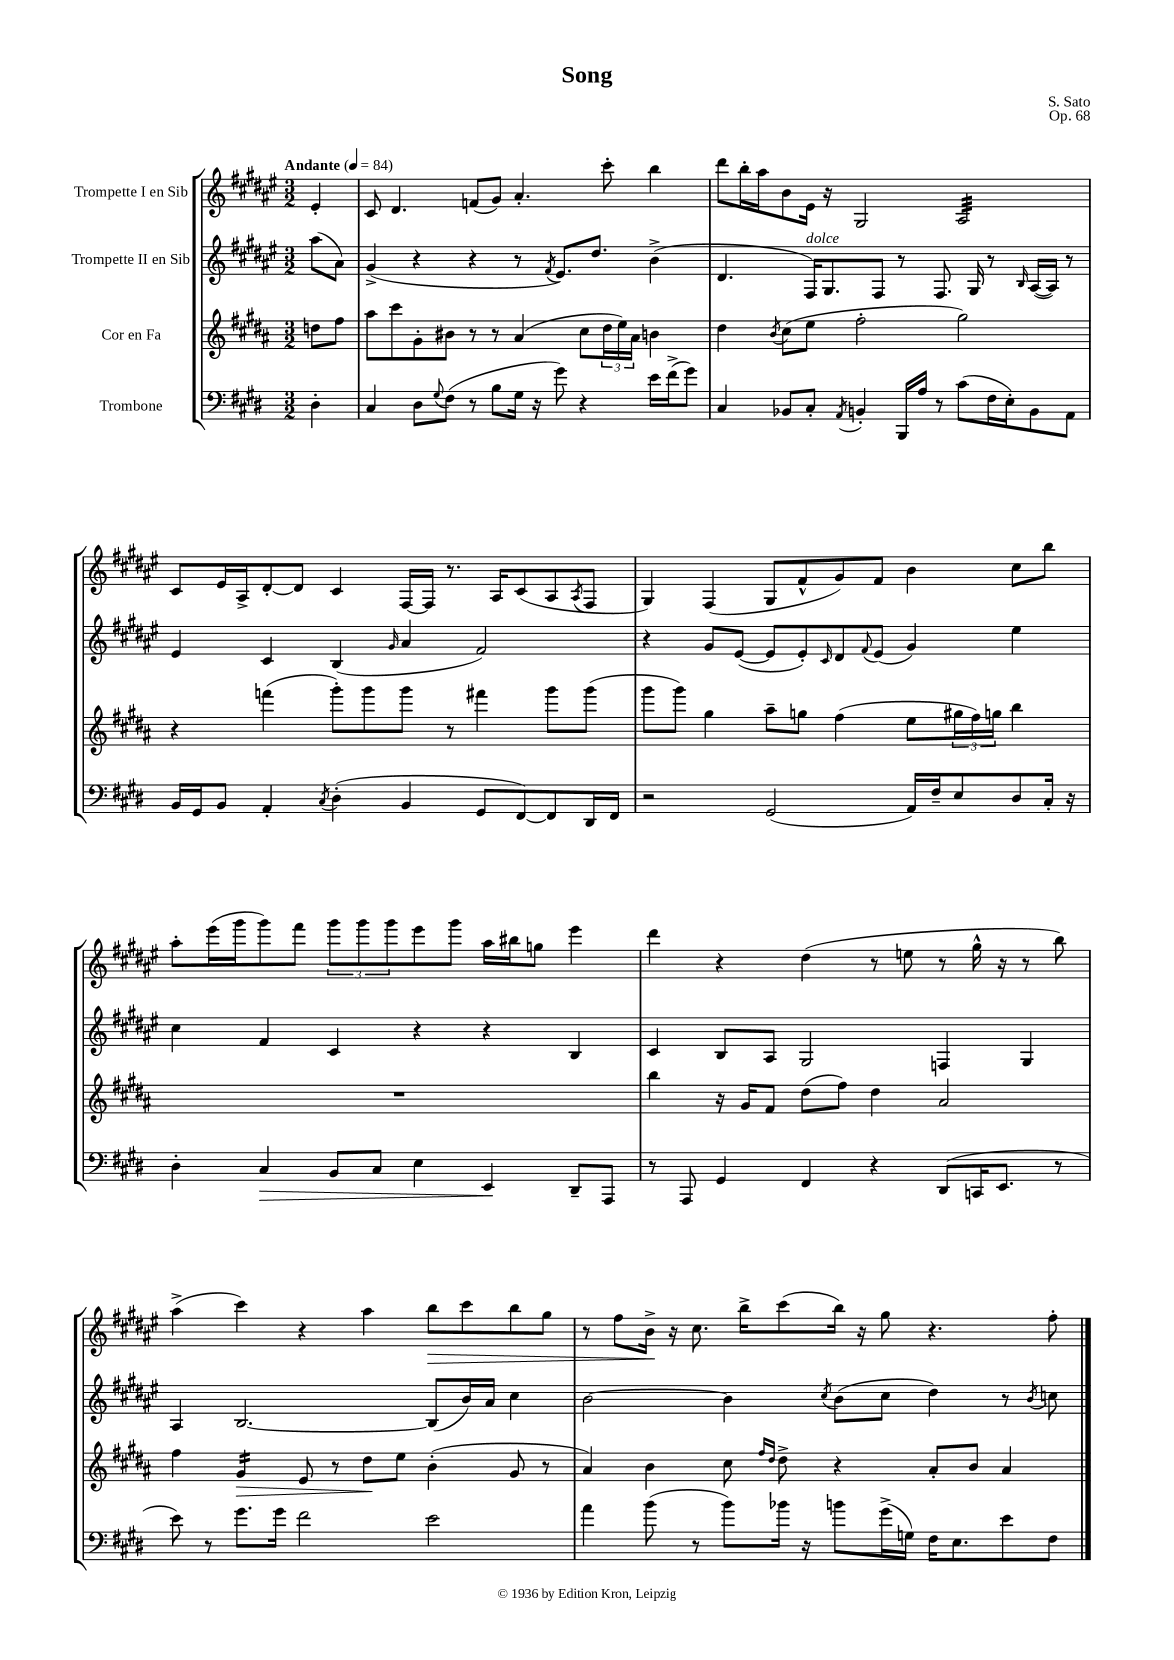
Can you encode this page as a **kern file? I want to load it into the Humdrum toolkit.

**kern	**kern	**kern	**kern
*staff4	*staff3	*staff2	*staff1
*clefF4	*clefG2	*clefG2	*clefG2
*k[f#c#g#d#]	*k[f#c#g#d#a#]	*k[f#c#g#d#a#e#]	*k[f#c#g#d#a#e#]
*M3/2	*M3/2	*M3/2	*M3/2
*MM84	*MM84	*MM84	*MM84
4D#'	8dd	(8aa#	4e#'
.	8ff#	8a#)	.
=	=	=	=
4C#	8aa#	(4g#^	8c#
.	8ccc#	.	4.d#
8D#	8g#'	4r	.
8qqG#	.	.	.
(8F#	8b#	.	.
8r	8r	4r	(8f
8B	8r	.	8g#)
16G#	(4a#	8r	4.a#'
16r	.	.	.
.	.	8qf#	.
8g#)	.	8.e#)	.
4r	8cc#	.	.
.	.	8.dd#	.
.	24dd#	.	8ccc#'
.	24ee)	.	.
.	24a#	.	.
16e	4b	(4b^	4bb
(16f#^	.	.	.
8g#)	.	.	.
=	=	=	=
4C#	4dd#	4.d#	8ddd#
.	.	.	16bb'
.	.	.	16aa#
.	8qb	.	.
8BB-	(8cc#	.	8b
8C#'	8ee	16F#)	16e#
.	.	8.G#	16r
8qAA	.	.	.
4BB'	2ff#'	.	2G#
.	.	8F#	.
16BBB	.	8r	.
16A	.	.	.
8r	.	8.F#	.
(8c#	2gg#)	.	2A#
.	.	16G#	.
16F#	.	8r	.
16E')	.	.	.
.	.	16qqB	.
8BB	.	([16A#	.
.	.	16A#])	.
8AA	.	8r	.
=	=	=	=
16BB	4r	4e#	8c#
16GG#	.	.	.
8BB	.	.	16e#
.	.	.	16A#^
4AA'	(4fff	4c#	[8d#'
.	.	.	8d#]
8qC#	.	.	.
(4D#'	8ggg#')	(4B	4c#
.	8ggg#	.	.
.	.	16qqg#	.
4BB	8ggg#	4a#	[16F#
.	.	.	16F#]
.	8r	.	8.r
8GG#	4fff#	2f#)	.
.	.	.	16A#
[8FF#)	.	.	(8c#
8FF#]	8ggg#	.	8A#
.	.	.	8qA#
16DD#	(8ggg#	.	8F#
16FF#	.	.	.
=	=	=	=
2r	8ggg#	4r	4G#)
.	8ggg#)	.	.
.	4gg#	8g#	(4F#
.	.	([8e#	.
(2GG#	8aa#~	8e#]	8G#
.	8gg	8e#')	8f#^^
.	.	16qqc#	.
.	(4ff#	8d#	8g#)
.	.	8qqf#	.
.	.	(8e#	8f#
16AA)	8ee	4g#)	4b
16F#~	.	.	.
8E	24gg#	.	.
.	24ff#)	.	.
.	24gg	.	.
8D#	4bb	4ee#	8cc#
16C#'	.	.	8bb
16r	.	.	.
=	=	=	=
4D#'	1.r	4cc#	8aa#'
.	.	.	(16eee#
.	.	.	16ggg#
4C#	.	4f#	8ggg#)
.	.	.	8fff#
8BB	.	4c#	12ggg#
.	.	.	12ggg#
8C#	.	.	.
.	.	.	12ggg#
4E	.	4r	8eee#
.	.	.	8ggg#
4EE	.	4r	16aa#
.	.	.	16bb#
.	.	.	8gg
8DD#~	.	4B	4eee#
8AAA	.	.	.
=	=	=	=
8r	4bb	4c#	4ddd#
8AAA	.	.	.
4GG#	16r	8B	4r
.	16g#	.	.
.	8f#	8A#	.
4FF#	(8dd#	2G#	(4dd#
.	8ff#)	.	.
4r	4dd#	.	8r
.	.	.	8ee
(8DD#	2a#	4F	8r
16CC	.	.	16gg#^^
8.EE	.	.	16r
.	.	4G#	8r
8r	.	.	8bb)
=	=	=	=
8e)	4ff#	4A#	(4aa#^
8r	.	.	.
8.g#	4g#	[2.B	4ccc#)
16g#	.	.	.
2f#	8e	.	4r
.	8r	.	.
.	8dd#	.	4aa#
.	8ee	.	.
2e	(4b'	(8B]	8bb
.	.	16b)	8ccc#
.	.	16a#	.
.	8g#	4cc#	8bb
.	8r	.	8gg#
=	=	=	=
4a	4a#)	[2b	8r
.	.	.	8ff#
(8b	4b	.	16b^
.	.	.	16r
8r	.	.	8.cc#
8b)	8cc#	4b]	.
.	.	.	16bb^
.	16qqff#	.	.
.	16qqdd#	.	.
16b-	8dd#^	.	(8ccc#
16r	.	.	.
.	.	8qcc#	.
8b	4r	(8b	16bb)
.	.	.	16r
(16g#^	.	8cc#	8gg#
16G)	.	.	.
16F#	8a#'	4dd#)	4.r
8.E	.	.	.
.	8b	.	.
8e	4a#	8r	.
.	.	8qb	.
8F#	.	8cc	8ff#'
==	==	==	==
*-	*-	*-	*-
